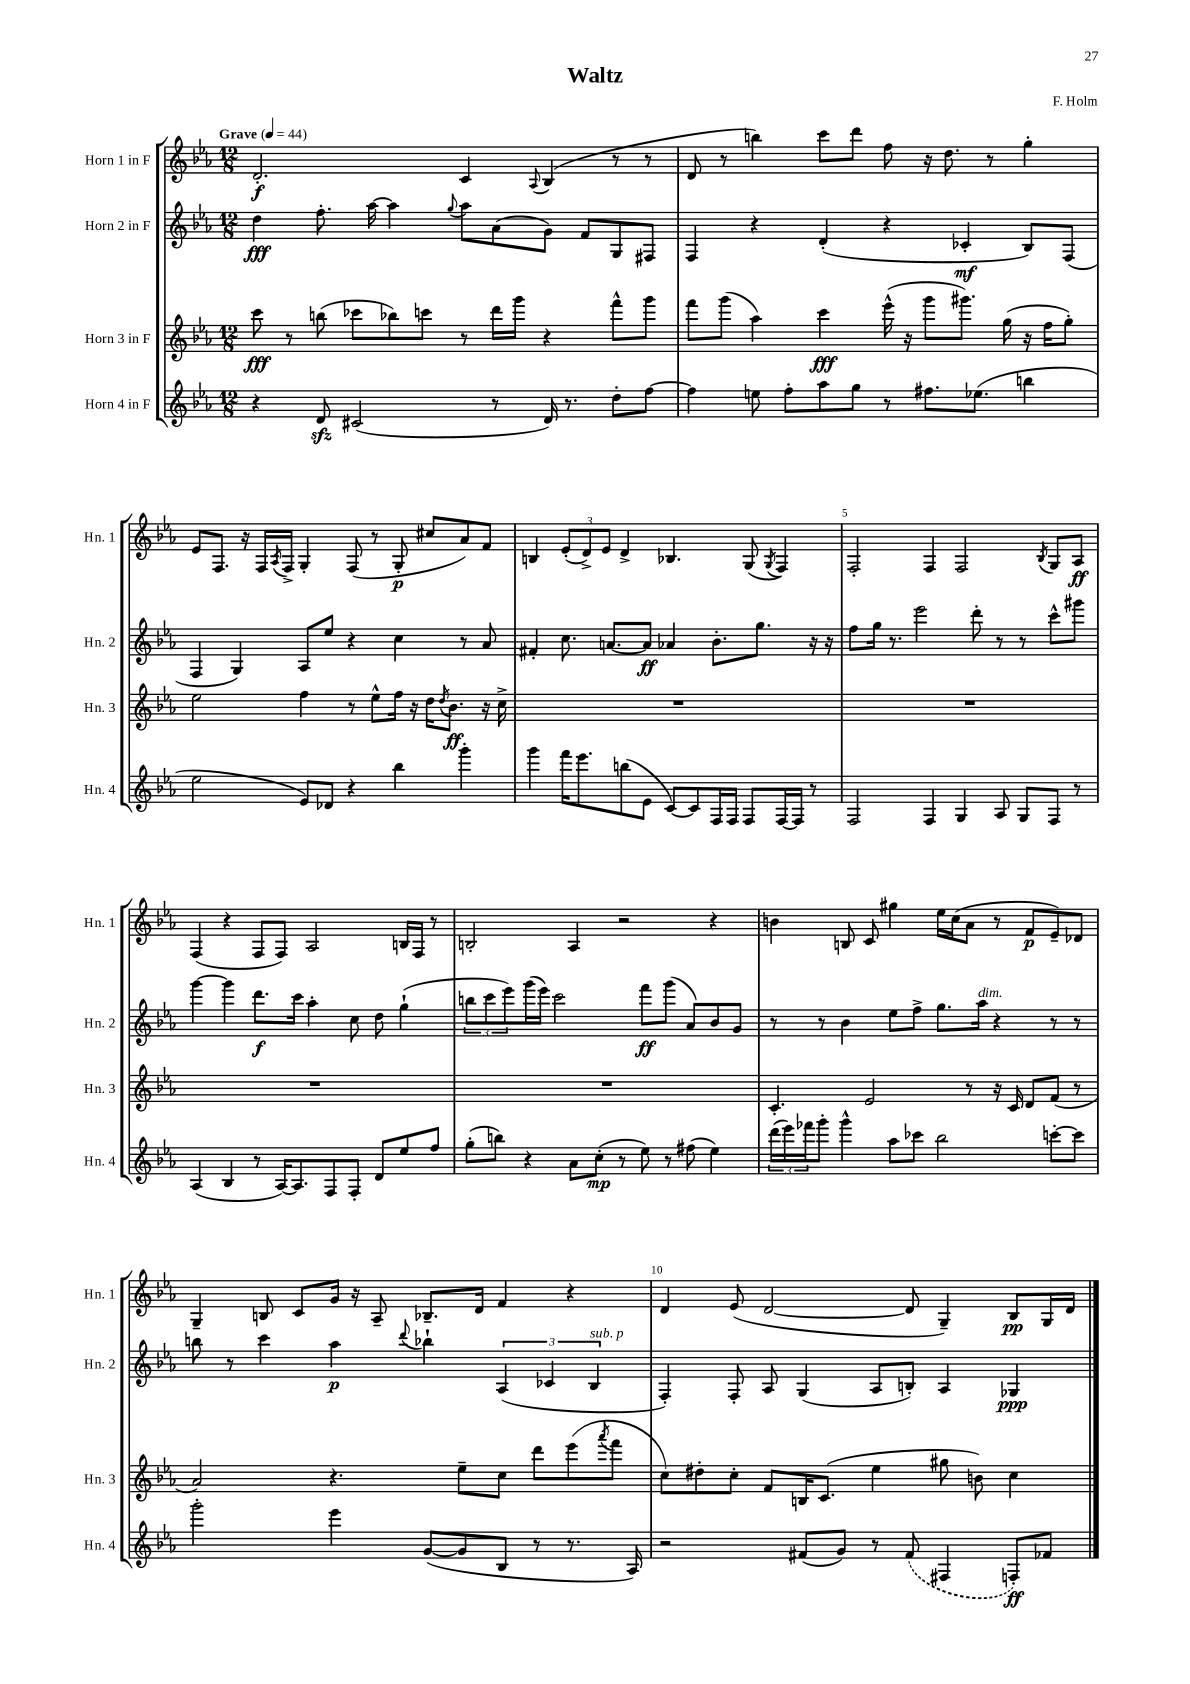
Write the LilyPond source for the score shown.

\header { title = "Waltz" composer = "F. Holm" }
<<
\new StaffGroup <<
\new Staff = "s0" \with { instrumentName = "Horn 1 in F" shortInstrumentName = "Hn. 1" } {
    \clef treble \key ees \major \numericTimeSignature \time 12/8 \tempo "Grave" 4 = 44
    d'2.-.\f c'4 \appoggiatura { aes8 } bes4( r8 r8 |
    d'8 r8 b''4) c'''8 d'''8 f''8 r16 d''8. r8 g''4-. |
    ees'8 f8. r16 f16 \acciaccatura { aes8 } f16-> g4-. f8( r8 g8-.\p cis''8 aes'8) f'8 |
    b4 \tuplet 3/2 { ees'8-.( d'8->) ees'8 } d'4-> bes4. g8( \acciaccatura { g8 } f4) |
    f2-. f4 f2 \acciaccatura { bes8 } g8 aes8\ff |
    f4( r4 f8 f8) aes2 b16 f16 r8 |
    b2-. aes4 r2 r4 |
    b'4 b8 c'8 gis''4 ees''16 c''16( aes'8 r8 f'8\p ees'8--) des'8 |
    g4-- b8 c'8 g'16 r16 aes8-- bes8.-- d'16 f'4 r4 |
    d'4 ees'8( d'2~ d'8 g4--) bes8\pp g16 d'16 \bar "|." |
}
\new Staff = "s1" \with { instrumentName = "Horn 2 in F" shortInstrumentName = "Hn. 2" } {
    \clef treble \key ees \major \numericTimeSignature \time 12/8
    d''4\fff f''8.-. aes''16~ aes''4 \appoggiatura { g''8 } aes''8 aes'8( g'8) f'8 g8 fis8 |
    f4 r4 d'4-.( r4 ces'4-.\mf bes8) f8( |
    f4 g4) aes8 ees''8 r4 c''4 r8 aes'8 |
    fis'4-. c''8. a'8.~ a'8\ff aes'4 bes'8.-. g''8. r16 r16 |
    f''8 g''16 r8. ees'''2 d'''8-. r8 r8 c'''8-^ gis'''8 |
    g'''4~ g'''4 d'''8.\f c'''16 aes''4-. c''8 d''8 g''4-!( |
    \tuplet 3/2 { b''8 c'''8 ees'''8) } g'''16( ees'''16) c'''2 f'''8\ff g'''8( aes'8) bes'8 g'8 |
    r8 r8 bes'4 ees''8 f''8-> g''8. aes''16^\markup { \italic "dim." } r4 r8 r8 |
    b''8 r8 c'''4 aes''4\p \appoggiatura { d'''8 } bes''4-! \tuplet 3/2 { aes4( ces'4 bes4^\markup { \italic "sub. p" } } |
    f4-.) f8-. aes8 g4( aes8 b8-.) aes4 ges4\ppp \bar "|." |
}
\new Staff = "s2" \with { instrumentName = "Horn 3 in F" shortInstrumentName = "Hn. 3" } {
    \clef treble \key ees \major \numericTimeSignature \time 12/8
    c'''8\fff r8 b''8( ces'''8 bes''8) c'''8 r8 d'''16 g'''16 r4 f'''8-^ g'''8 |
    f'''8 g'''8( aes''4) c'''4\fff ees'''16-^( r16 g'''8 gis'''8.) g''16( r16 f''16 g''8-.) |
    ees''2 f''4 r8 ees''8-^ f''16 r16 d''16 \acciaccatura { d''8 } bes'8.\ff r16 c''16-> |
    R1. |
    R1. |
    R1. |
    R1. |
    c'4.-. ees'2 r8 r16 c'16 d'8 f'8( r8 |
    aes'2) r4. ees''8-- c''8 d'''8 ees'''8( \acciaccatura { aes'''8 } f'''8 |
    c''8) dis''8-. c''8-. f'8 b16 c'8.( ees''4 gis''8 b'8) c''4 \bar "|." |
}
\new Staff = "s3" \with { instrumentName = "Horn 4 in F" shortInstrumentName = "Hn. 4" } {
    \clef treble \key ees \major \numericTimeSignature \time 12/8
    r4 d'8\sfz cis'2( r8 d'16) r8. d''8-. f''8~ |
    f''4 e''8 f''8-. aes''8 g''8 r8 fis''8. ees''8.( b''4 |
    ees''2 ees'8) des'8 r4 bes''4 g'''4-. |
    g'''4 f'''16 ees'''8. b''8( ees'8 c'8~) c'8 f16 f16 f8 f16~ f16 r8 |
    f2 f4 g4 aes8 g8 f8 r8 |
    aes4( bes4 r8 aes16~) aes8. f8 f8-. d'8 ees''8 f''8 |
    g''8-.( b''8) r4 aes'8 c''8-.\mp( r8 ees''8) r8 fis''8( ees''4) |
    \tuplet 3/2 { d'''16( ees'''16) fes'''16 } g'''8-. g'''4-^ aes''8 ces'''8 bes''2 c'''8~-. c'''8 |
    g'''2-. ees'''4 g'8~( g'8 bes8 r8 r8. aes16) |
    r2 fis'8( g'8) r8 \once \slurDashed fis'8( fis4 f8-.\ff) fes'8 \bar "|." |
}
>>
>>
\layout { \context { \Score \override BarNumber.break-visibility = ##(#f #t #t) barNumberVisibility = #(every-nth-bar-number-visible 5) } }
